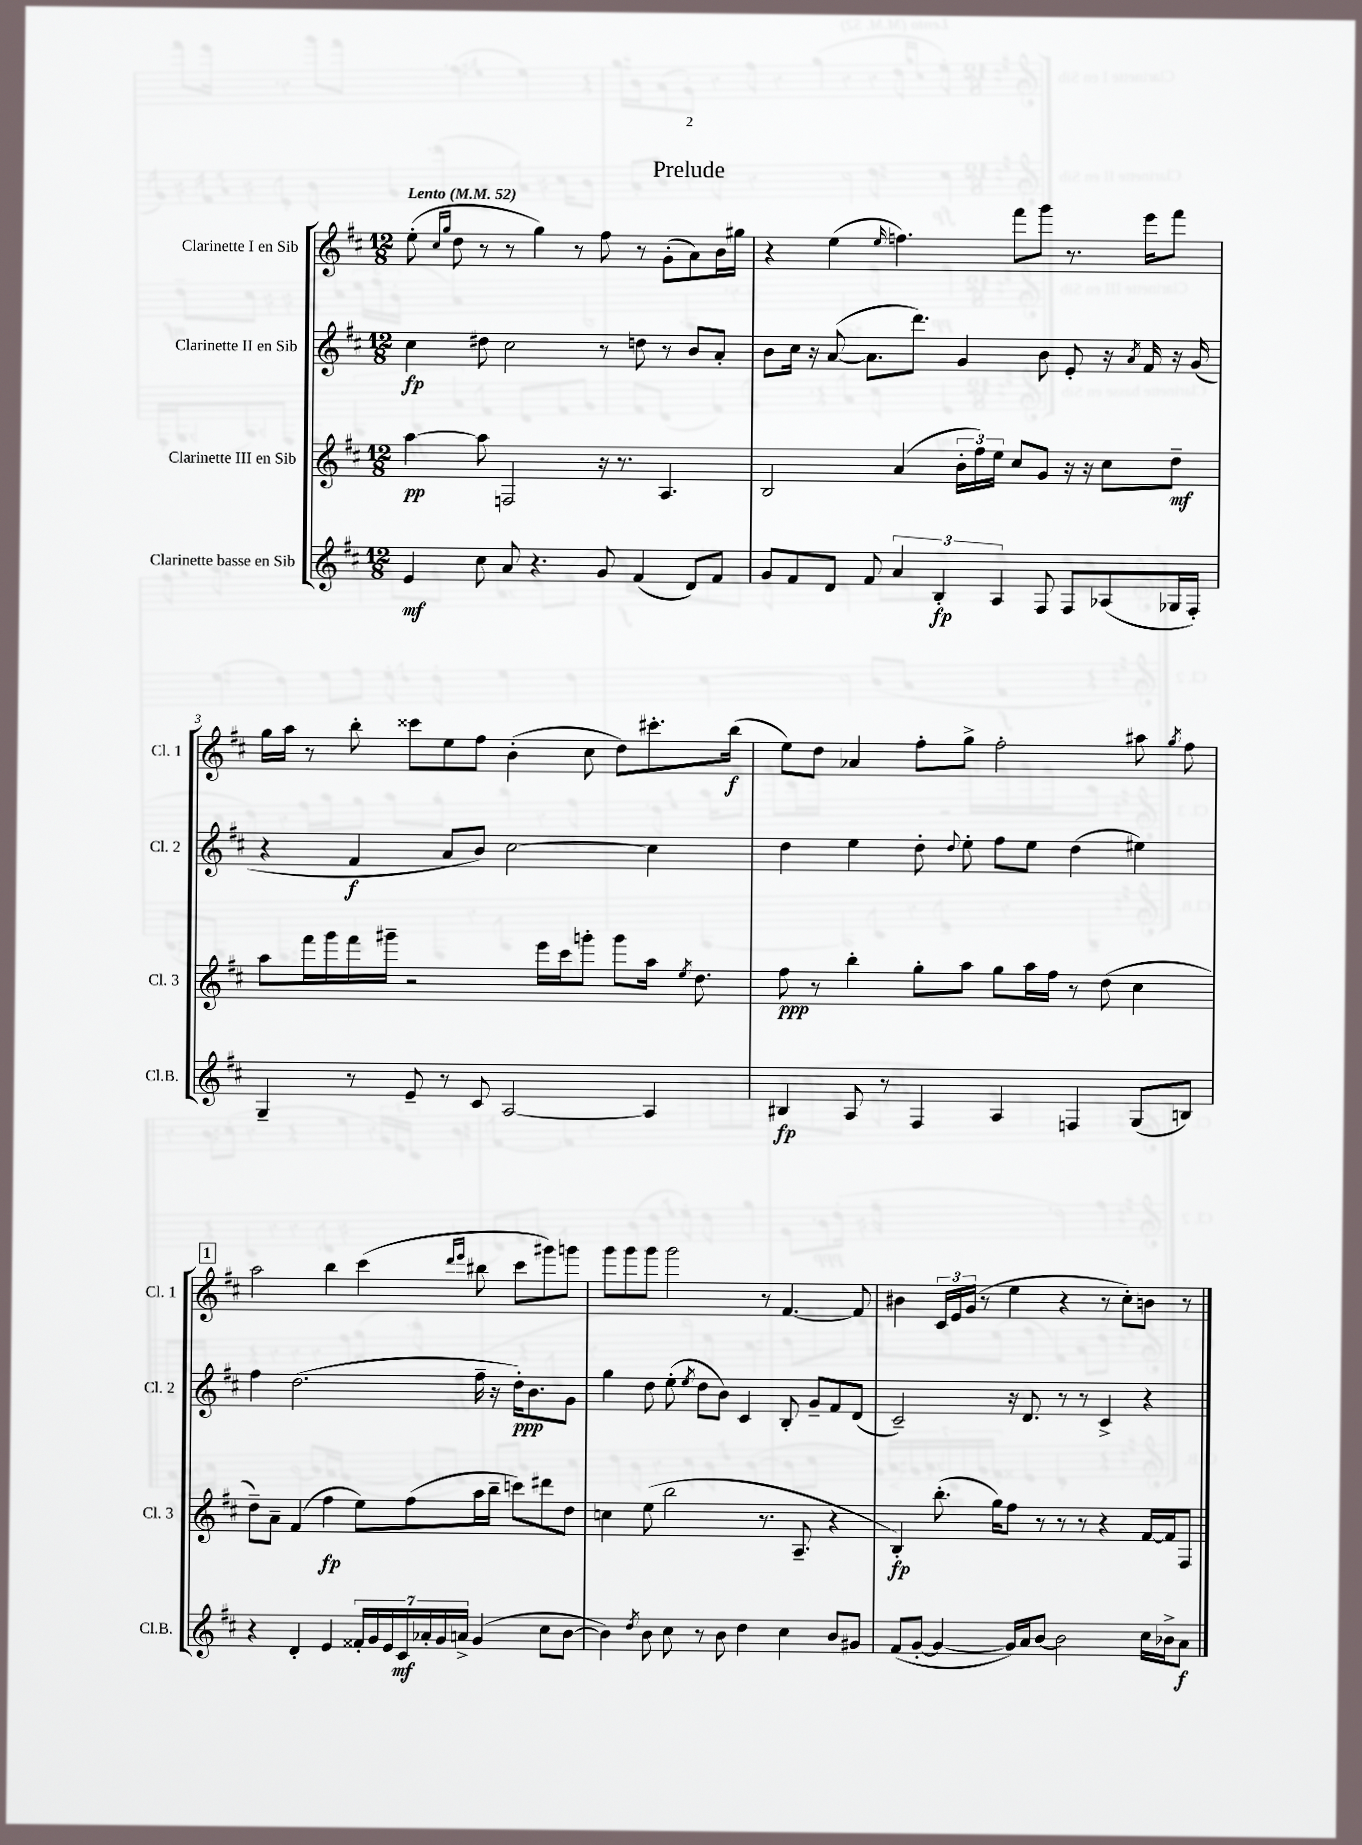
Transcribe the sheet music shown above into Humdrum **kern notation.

**kern	**kern	**kern	**kern
*staff4	*staff3	*staff2	*staff1
*clefG2	*clefG2	*clefG2	*clefG2
*k[f#c#]	*k[f#c#]	*k[f#c#]	*k[f#c#]
*M12/8	*M12/8	*M12/8	*M12/8
*MM52	*MM52	*MM52	*MM52
4e	[4aa	4cc#	(8ee'
.	.	.	16qqcc#
.	.	.	16qqgg
.	.	.	8dd
8cc#	8aa]	8dd#	8r
8a	2F	2cc#	8r
4.r	.	.	4gg)
.	.	.	8r
8g	16r	8r	8ff#
.	8.r	.	.
(4f#	.	8dd	8r
.	4.A	8r	(8g'
8d)	.	8b	8a)
8f#	.	8a'	16b
.	.	.	16gg#
=	=	=	=
8g	2B	8b	4r
8f#	.	16cc#	.
.	.	16r	.
8d	.	([8a	(4ee
8f#	.	8.a]	.
.	.	.	16qqee
6a	(4a	.	4.ff)
.	.	8.ddd)	.
6B'	.	.	.
.	24b'	4g	.
.	24ff#)	.	.
6A	24ee	.	.
.	8cc#	.	8fff#
8F#	8g	8b	8ggg
8F#	16r	8e'	8.r
.	16r	.	.
(8A-	8cc#	16r	.
.	.	8qa	.
.	.	16f#	16eee
16G-	8dd~	16r	8fff#
16F#')	.	(16g	.
=	=	=	=
4G~	8aa	4r	16gg
.	.	.	16aa
.	16fff#	.	8r
.	16ggg	.	.
8r	16fff#	4f#	8bb'
.	16ggg#~	.	.
8e~	2r	.	8ccc##
8r	.	8a	8ee
8c#	.	8b)	8ff#
[2A	.	[2cc#	(4b'
.	16eee	.	.
.	16ccc#	.	.
.	8ggg'	.	8cc#
.	8ggg	.	8dd)
4A]	16aa	4cc#]	8.ccc#'
.	8qee	.	.
.	8.dd	.	.
.	.	.	(16bb
=	=	=	=
4B#	8ff#	4dd	8ee)
.	8r	.	8dd
8A	4bb'	4ee	4a-
8r	.	.	.
4F#	8gg'	8dd'	8ff#'
.	.	8qqdd	.
.	8aa	8ee'	8gg^
4A	8gg	8ff#	2ff#'
.	16aa	8ee	.
.	16ff#	.	.
4F	8r	(4dd	.
.	(8dd	.	.
(8G	4cc#	4ee#)	8aa#
.	.	.	8qgg
8B)	.	.	8ff#
=	=	=	=
4r	8dd~)	4ff#	2aa
.	8a~	.	.
4d'	(4f#	(2.dd	.
4e	4ff#	.	4bb
28f##'	8ee)	.	(4ccc#
28g	.	.	.
28e	.	.	.
28c#	.	.	.
.	(8ff#	.	.
28a-'	.	.	.
28g	.	.	.
28a^	.	.	.
.	.	.	16qqddd
.	.	.	16qqeee
(4g	16aa	16ff#~	8bb#
.	16bb~	16r	.
.	8ccc)	16dd')	8ccc#
.	.	8.b	.
8cc#	8ddd#	.	8ggg#)
[8b	8dd	8g	8ggg
=	=	=	=
4b])	4cc	4gg	8ggg
.	.	.	8ggg
8qdd	.	.	.
8b	(8ee	8dd	8ggg
8cc#	2bb	(8ee'	2ggg
.	.	8qee	.
8r	.	8dd	.
8b	.	8b)	.
4dd	.	4c#	.
.	8.r	.	8r
4cc#	.	8B'	[4.f#
.	8.A~	.	.
.	.	8g~	.
8b	4r	8f#	.
8g#	.	(8d	8f#]
=	=	=	=
(8f#	4B')	2c#~)	4b#
[8g'	.	.	.
4g_	(8.bb'	.	24c#
.	.	.	24e
.	.	.	(24g
.	.	.	8r
.	16gg)	.	.
16g])	8ff#	16r	4ee
16a	.	8.d	.
[8b	8r	.	.
2b]	8r	8r	4r
.	8r	8r	.
.	4r	4c#^	8r
.	.	.	8cc#')
16cc#	[16f#	4r	8b
16b-^	16f#]	.	.
8a	8F#	.	8r
==	==	==	==
*-	*-	*-	*-
